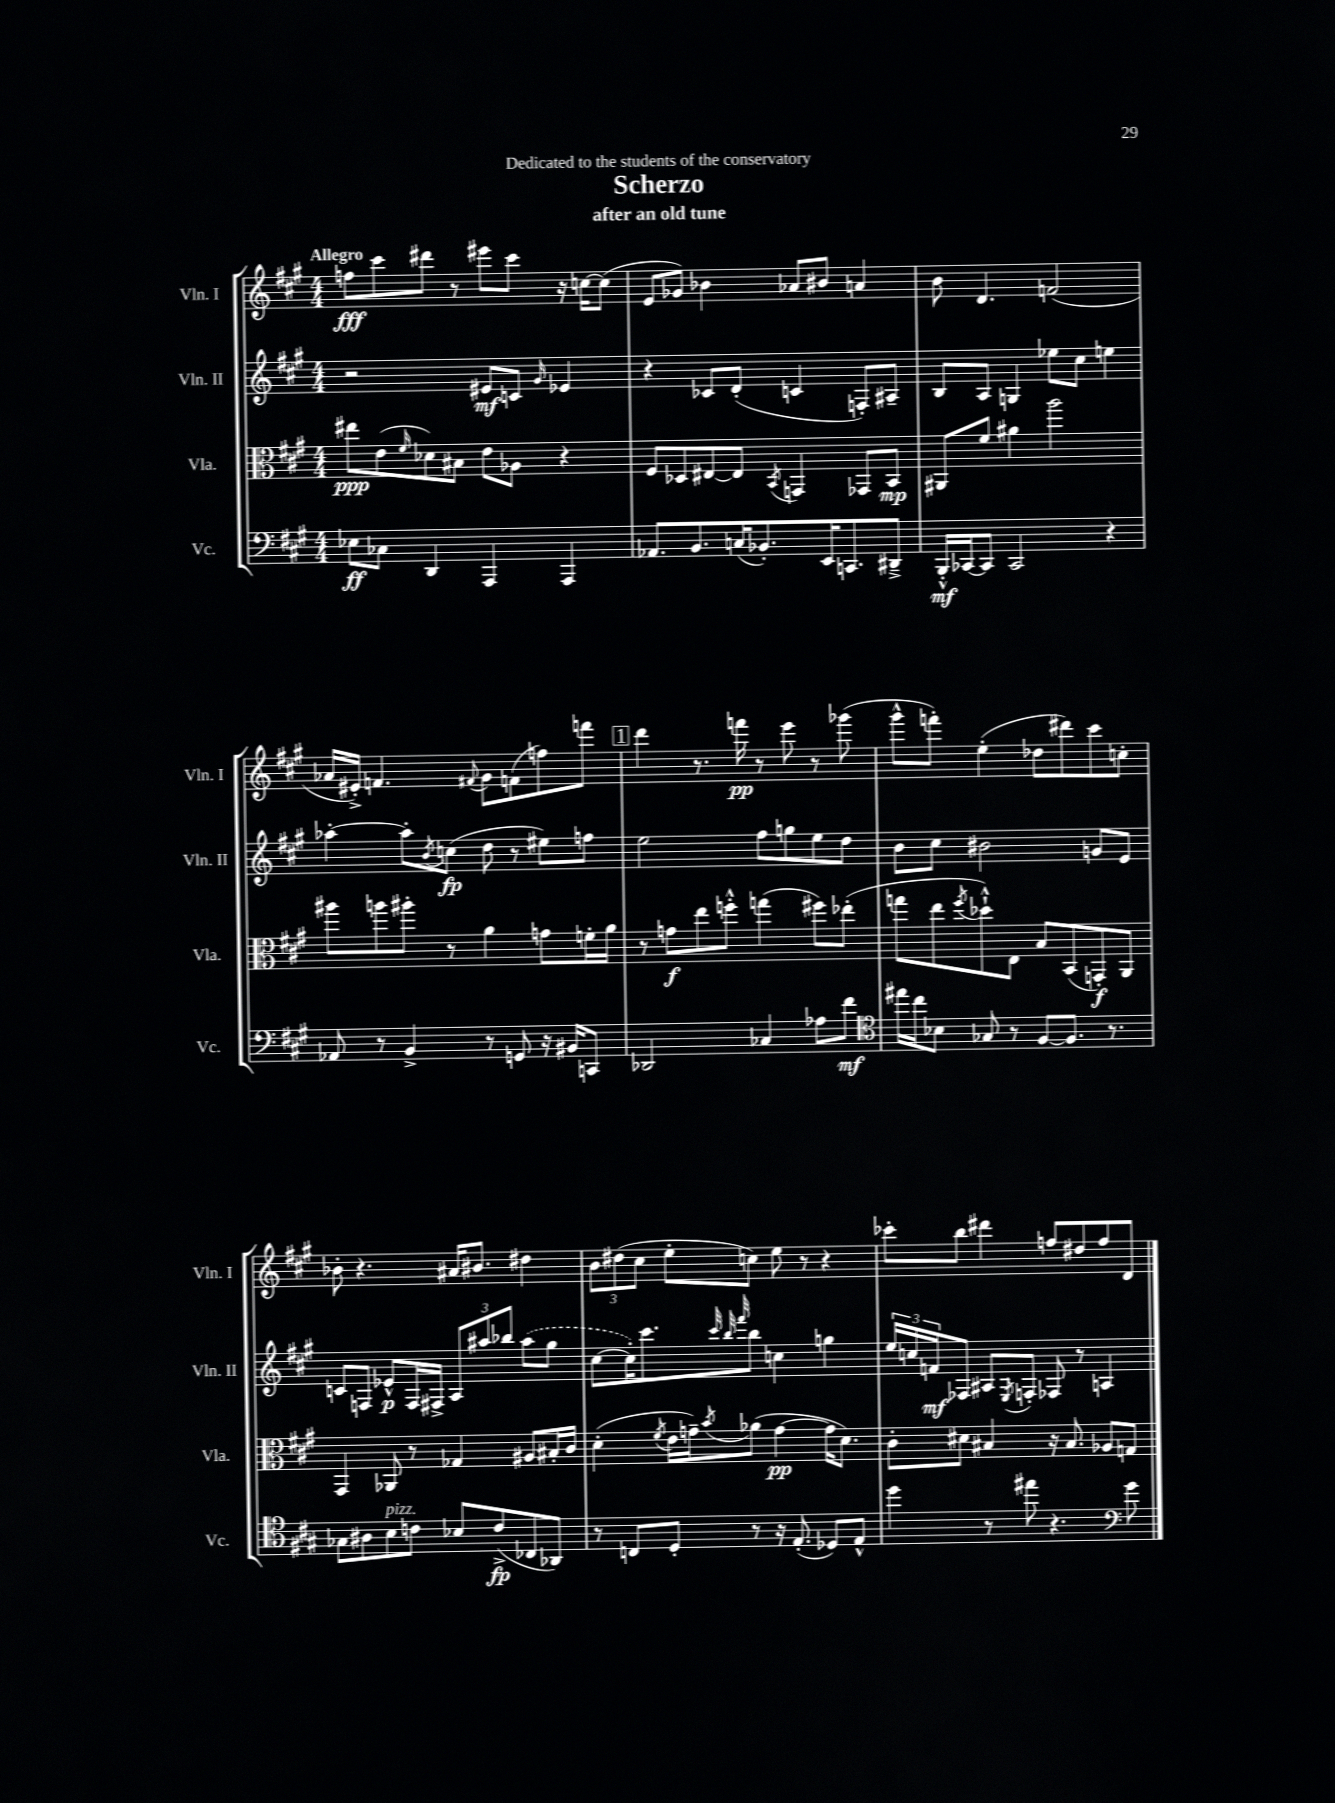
\header { title = "Scherzo" subtitle = "after an old tune" dedication = "Dedicated to the students of the conservatory" }
<<
\new StaffGroup <<
\new Staff = "s0" \with { instrumentName = "Vln. I" shortInstrumentName = "Vln. I" } {
    \clef treble \key a \major \numericTimeSignature \time 4/4 \tempo "Allegro"
    f''8\fff cis'''8 dis'''8 r8 eis'''8 cis'''8 r16 c''16~ c''8( |
    e'8 ges'8) bes'4 aes'8 bis'8 a'4 |
    b'8 d'4. f'2( |
    aes'16 eis'16-.->) f'4. \appoggiatura { fis'8 } gis'8 f'8( f''8) f'''8 |
    \mark \markup { \box "1" } d'''4 r8. f'''16\pp r8 e'''8 r8 ges'''8( |
    gis'''8-^ f'''8-.) e''4-.( des''8 dis'''8) cis'''8 c''8-. |
    bes'8-. r4. ais'16 bis'8. dis''4 |
    \tuplet 3/2 { b'8 dis''8( cis''8 } e''8-. c''8) e''8 r8 r4 |
    ces'''8-. b''8 dis'''4 f''8 dis''8 f''8 d'8 \bar "|." |
}
\new Staff = "s1" \with { instrumentName = "Vln. II" shortInstrumentName = "Vln. II" } {
    \clef treble \key a \major \numericTimeSignature \time 4/4
    r2 eis'8\mf c'8 \grace { gis'16 } ees'4 |
    r4 ces'8 d'8-.( c'4 f8-.) ais8-- |
    b8 a8 g4 ees''8 cis''8 e''4 |
    aes''4~-. aes''8-. \acciaccatura { b'8 } c''8\fp( d''8 r8 eis''8) f''8 |
    \mark \markup { \box "1" } e''2 fis''8 g''8 e''8 d''8 |
    b'8 cis''8 bis'2 g'8 e'8 |
    c'8 f8 ees'8-^\p f16 fis16-> \tuplet 3/2 { a8 ais''8 bes''8 } \once \slurDashed ais''8( gis''8 |
    cis''8~ cis''16-.) cis'''8. \grace { cis'''32 b''32 fis'''32 } b''8 c''4 g''4 |
    \tuplet 3/2 { e''16 c''16 f'16\mf } fes8 ais8 \acciaccatura { e8 } f8-. fes8 r8 a4 \bar "|." |
}
\new Staff = "s2" \with { instrumentName = "Vla." shortInstrumentName = "Vla." } {
    \clef alto \key a \major \numericTimeSignature \time 4/4
    eis''8\ppp e'8( \grace { fis'16 } des'8) bis8 e'8 aes8 r4 |
    fis8 des8 eis8~ eis8 \acciaccatura { b,8 } g,4 ges,8 b,8\mp |
    ais,8 fis'8 ais'4 a''2 |
    ais''8 a''8 ais''8-. r8 a'4 g'8 f'16-. a'16 |
    \mark \markup { \box "1" } r8 g'8\f e''8 f''8-.-^ g''4( fis''8) ees''8-.( |
    g''8 e''8 \acciaccatura { fis''8 } des''8-!-^) e8 b8 b,8( g,8-.\f) a,8 |
    gis,4 aes,8 r8 ges4 ais8 bis16-. cis'16 |
    d'4-.( \acciaccatura { fis'8 } e'16 g'16--) \acciaccatura { b'8 } aes'8( g'4~\pp g'16 d'8.) |
    cis'8-. dis'8 bis4 r16 bis8. aes8 g8 \bar "|." |
}
\new Staff = "s3" \with { instrumentName = "Vc." shortInstrumentName = "Vc." } {
    \clef bass \key a \major \numericTimeSignature \time 4/4
    ees8\ff ces8 d,4 a,,4 a,,4 |
    aes,8. b,8. c16( bes,8.-.) e,16 c,8. dis,8---> |
    b,,16-.-^\mf ces,16~ ces,8 ces,2 r4 |
    aes,8 r8 b,4-> r8 g,8 r16 bis,16 c,8 |
    \mark \markup { \box "1" } des,2 ces4 aes8 fis'8\mf |
    \clef tenor eis''16 cis''16 bes8 ges8 r8 fis8~ fis8. r8. |
    ges8 ais8 b8^\markup { \italic "pizz." } c'8 bes8 c'8->\fp( ces8 aes,8) |
    r8 c8 d8-. r8 r16 e8.-.( des8) e8-^ |
    d''4 r8 eis''8 r4. \clef bass gis'8 \bar "|." |
}
>>
>>
\layout { \context { \Score \remove "Bar_number_engraver" } }
